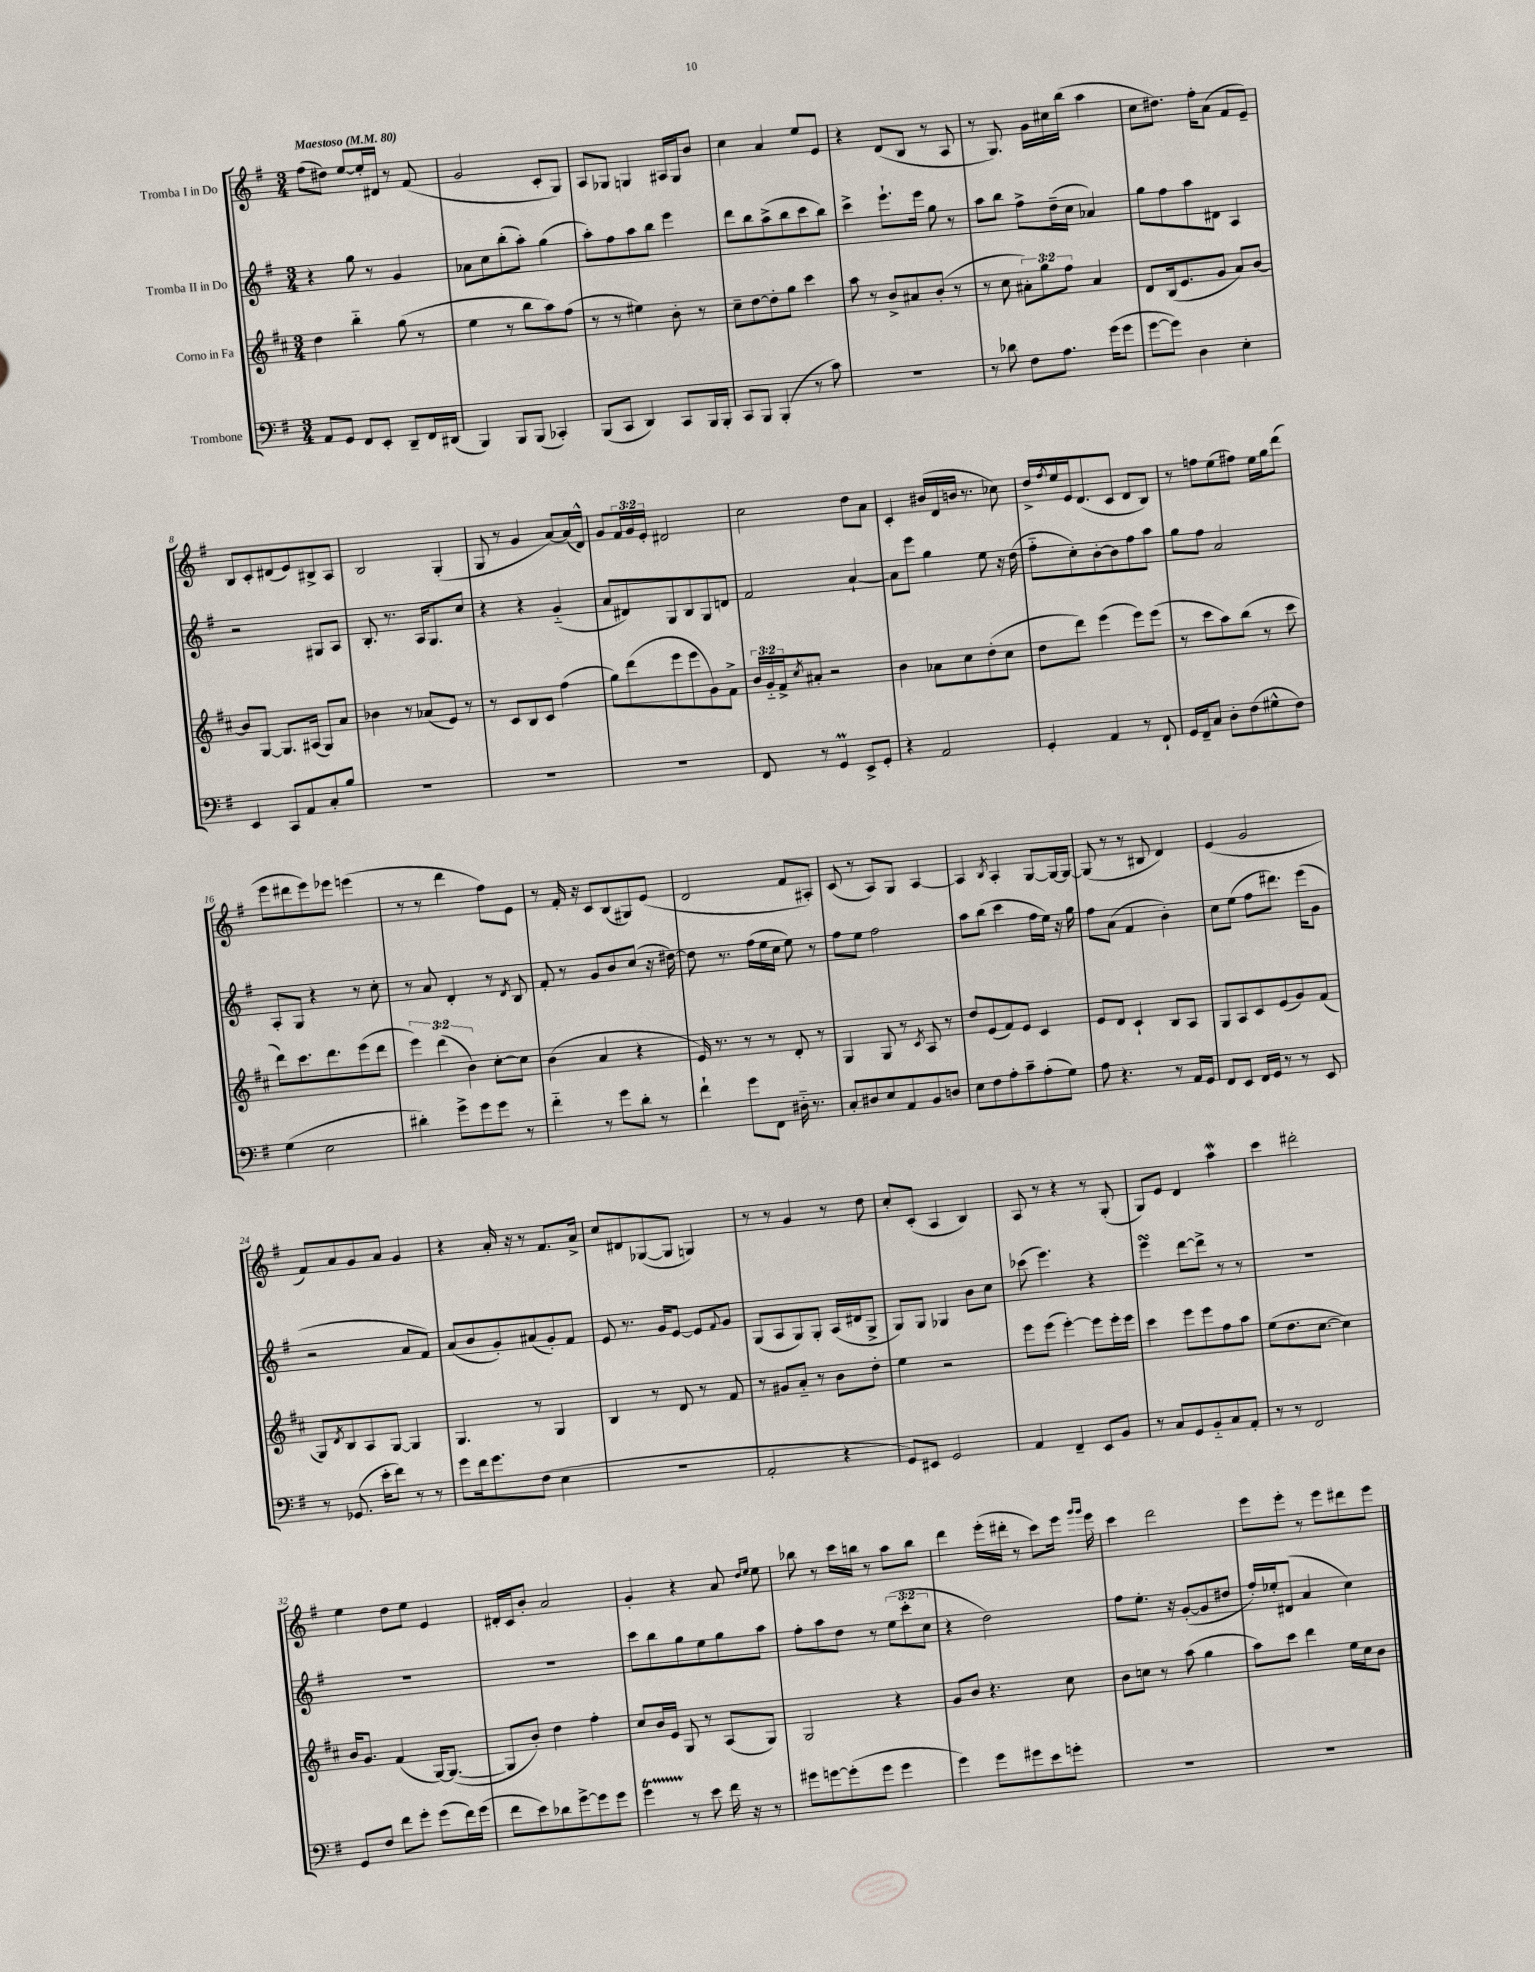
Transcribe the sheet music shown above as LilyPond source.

<<
\new StaffGroup <<
\new Staff = "s0" \with { instrumentName = "Tromba I in Do" } {
    \clef treble \key g \major \numericTimeSignature \time 3/4 \override Staff.TupletNumber.text = #tuplet-number::calc-fraction-text \tempo "Maestoso" 4 = 80
    fis''8( dis''8) e''8~ e''16-. dis'16 r8 fis'8( |
    g'2 c'8-. g8) |
    a8 ges8 g4 ais16 g16 b'8 |
    c''4 a'4 e''8 e'8 |
    r4 d'8( b8 r8 a8 |
    r8 g8.) g'16 cis''16 b''16( a''4 |
    c''8 dis''8.) fis''16-. a'8( fis'8 e'8--) |
    b8 c'8-. dis'8( e'8) bis8-> a8 |
    b2 g4-.( |
    g8 r8 g'4 a'8~) a'16( d'16-^) |
    g'8 \tuplet 3/2 { fis'16 g'16 e'16-. } dis'2 |
    c''2 d''8 a'8 |
    c'4-. bis'16( d'16 b'16 r8. ces''8) |
    d''16-> \acciaccatura { fis''8 } e''16 e'16 d'8.( c'8 d'8 b8) |
    r8 f''8 e''8( fis''8) e''16 g''16 d'''8( |
    e'''8 dis'''8 e'''8) ees'''8 e'''4( |
    r8 r8 d'''4 fis''8) e'8 |
    r8 fis'16-. r16 c'8 b8( gis8) e'8( |
    d'2 fis'8 ais8-.) |
    c'8( r8 a8) g8 a4~ |
    a4 \acciaccatura { b8 } a4-. g8~ g16~ g16~ |
    g8( r8 r8 bis8 d'4) |
    e'4( g'2 |
    fis'8) a'8 g'8 a'8 g'4 |
    r4 a'16-. r16 r8 fis'8. a'16-> |
    c''8 dis'8 ges8~( ges8 g4) |
    r8 r8 g'4 r8 d''8 |
    c''8-. c'8-.( a4 b4) |
    a8 r8 r4 r8 g8-.( |
    g8) e'8 d'4 a''4\mordent |
    c'''4 dis'''2-. |
    e''4 d''8 e''8 e'4 |
    dis'16-. c'16 b'8-. a'2 |
    g'4-. r4 a'8 \grace { d''16 e''16 } e''8 |
    bes''8 r8 c'''16 b''16 r8 a''8 b''8 |
    d'''4 e'''16-.( dis'''16-. r8 c'''8) e'''16 \grace { g'''16 g'''16 } e'''16 |
    c'''4 d'''2 |
    e'''8 e'''8-. r8 e'''8 dis'''8 e'''8 \bar "|." |
}
\new Staff = "s1" \with { instrumentName = "Tromba II in Do" } {
    \clef treble \key g \major \numericTimeSignature \time 3/4 \override Staff.TupletNumber.text = #tuplet-number::calc-fraction-text
    r4 g''8 r8 g'4 |
    aes'8 c''8 b''8-.( a''8-.) g''4( |
    a''8-.) fis''8 a''8 b''8 e'''4 |
    d'''8 b''8 a''8->( b''8 c'''8 b''8) |
    c'''4-> e'''8.-! e'''16 g''8 r8 |
    a''8 b''8 fis''8-> d''16--( c''16 aes'4) |
    g''8 fis''8 a''8 dis'8 a4 |
    r2 gis8 a8 |
    b8.-. r8. a16 g8. c''8 |
    r4 r4 g'4-_( |
    a'8 dis'8) g8 b8 g8 d'8 |
    fis'2 a'4~-! |
    a'8 e'''8 g''4 e''8 r16 d''16( |
    fis''8-_ c''8-.) b'8~-. b'8 fis''8 a''8 |
    g''8 fis''8 a'2 |
    a8-. g8 r4 r8 c''8-. |
    r8 a'8 d'4-. r8 \acciaccatura { d'8 } b8 |
    fis'8-. r8 g'8 b'8 c''8( r16 dis''16~) |
    dis''8 r8. fis''16( e''16 c''16 e''8) r8 |
    fis''8 e''8 fis''2 |
    a''8 b''8( c'''4 fis''16 e''16) r16 g''16 |
    fis''8 a'8( fis'4 b'4-.) |
    c''8 e''8( fis''8 dis'''8.) e'''16( g'8 |
    r2 a'8 fis'8) |
    a'8( b'8 g'8-.) ais'8( g'8-.) fis'8 |
    e'8 r8. g'16 e'8~ e'8 \appoggiatura { fis'8 } g'8 |
    g8( a8 g8) g8-. a16( dis'16 g8-> |
    g8) g8 ges4 b'8 c''8 |
    ces'''8( e'''4.) r4 |
    e'''4\turn d'''8~ d'''8-> r8 r8 |
    R2. |
    R2. |
    R2. |
    c'''8 b''8 g''8 e''8 g''8 a''8 |
    fis''8-. a''8 d''8 r8 \tuplet 3/2 { e''8( c'''8-. c''8 } |
    r4 d''2) |
    fis''8 e''8.-. r16 g'8~-.( g'8 dis''8 |
    fis''16-.) ees''16-. dis'8( a'4 c''4) \bar "|." |
}
\new Staff = "s2" \with { instrumentName = "Corno in Fa" } {
    \clef treble \key d \major \numericTimeSignature \time 3/4 \override Staff.TupletNumber.text = #tuplet-number::calc-fraction-text
    d''4 b''4-_ g''8( r8 |
    e''4 r8 b''8 a''8) fis''8( |
    r8 r8 eis''4) b'8-. r8 |
    cis''8-- d''8~ d''8-. g''8 cis'''4 |
    a''8 r8 b'8-> ais'8 b'8-.( r8 |
    r8 cis''8 \tuplet 3/2 { ais'8-.) g''8 fis''8 } ais'4 |
    d'8 b16( e'8. g'8 a'8) b'8~ |
    b'8 g8~ g8. ais16( g8) a'8 |
    bes'4 r8 aes'8( e'8) r8 |
    r8 cis'8 b8 cis'8 fis''4( |
    g''8) d'''8( e'''8 e'''8 g'8) fis'8-> |
    \tuplet 3/2 { b'16 g'16-_ fis'16-> } \acciaccatura { cis''8 } ais'8-. r2 |
    b'4 aes'8 cis''8 d''8-.( cis''8 |
    d''8 d'''8) e'''4( e'''8) e'''8( |
    r8 cis'''8 a''8) b''8( r8 cis'''8 |
    d'''8) cis'''8. d'''8. e'''8( d'''8 |
    \tuplet 3/2 { e'''4) d'''4( b'4) } cis''8~-. cis''8 |
    b'4( a'4 r4 |
    e'16) r8. r8 r8 d'8-. r8 |
    g4 g8 r8 \acciaccatura { cis'8 } a8 r8 |
    d''8 e'8( fis'8) e'8 cis'4 |
    e'8 d'8 cis'4-! b8 a8 |
    g8 a8 cis'8 e'8( g'8) fis'8( |
    g8) \acciaccatura { d'8 } b8 a8 g8~ g4 |
    g4. r8 g4 |
    b4 r8 d'8 r8 fis'8 |
    r8 gis'8 a'8-_ r8 b'8 d''8-. |
    e''4 r2 |
    e'''8 e'''8( e'''4~-.) e'''8 e'''16-. e'''16 |
    cis'''4 e'''8 e'''8 fis''8 a''8 |
    e''8( d''8. cis''8.~ cis''4) |
    b'16 g'8. fis'4( g16~) g8.~( |
    g8 b'8-.) d''4 fis''4-. |
    cis''8 b'16 e'16 g8 r8 a8( g8) |
    g2 r4 |
    g'8 b'8 r4. cis''8 |
    b'8 c''8 r8 a''8( g''4 |
    a''8) cis'''8 d'''4 e''16 cis''16 b'8 \bar "|." |
}
\new Staff = "s3" \with { instrumentName = "Trombone" } {
    \clef bass \key g \major \numericTimeSignature \time 3/4
    a,8 g,8 fis,8 e,8-. d,8-- fis,16 dis,16( |
    b,,4) b,,8 b,,8( ces,4-.) |
    b,,8( c,8 d,4) c,8 b,,16 b,,16-. |
    c,8 b,,8 b,,4-.( r8 c'8) |
    R2. |
    r8 des'8 fis8 a8. g'16( g'8 |
    g'8~ g'8) d4 e4-. |
    e,4 c,8 a,8 c8-. b8 |
    R2. |
    R2. |
    R2. |
    fis,8 r8 g,4\prall e,8-> g,8-. |
    r4 a,2 |
    g,4-. a,4 r8 fis,8-! |
    g,16 fis,16-- c8 d8-. fis8( gis8-^ fis8) |
    g4( e2 |
    dis'4-.) g'8-> g'8 g'8 r8 |
    fis'4-_ r8 g'8 d'8-. r8 |
    fis'4-! g'8 fis,8 dis16-_ r8. |
    c8-. dis8 e8 a,8 b,8 d8 |
    e8 fis8 a8-. c'8-- a8-.( g8) |
    a8 r4. r8 a,16 g,16 |
    fis,8 e,8 fis,16 g,16 r8 r8 e,8 |
    r8 ges,8.( e'16-. fis'8) r8 r8 |
    g'8 fis'16 g'8. fis8( e4 |
    R2. |
    a,2-. r4 |
    g,8) eis,8 g,2 |
    a,4 fis,4-- e,8 b,8 |
    r8 c8 g,8 b,8-_ c8 a,8-. |
    r8 r8 fis,2 |
    g,8 fis8 fis'8 g'8-. g'8( fis'16) g'16( |
    fis'8 e'8) des'8 g'8~-> g'8 g'8 |
    g'4\startTrillSpan r8\stopTrillSpan e'8 fis'16 r16 r8 |
    gis'8 g'8~ g'8-.( g'8 g'4 |
    g'4) g'8 gis'8 e'8 g'8-. |
    R2. |
    R2. \bar "|." |
}
>>
>>
